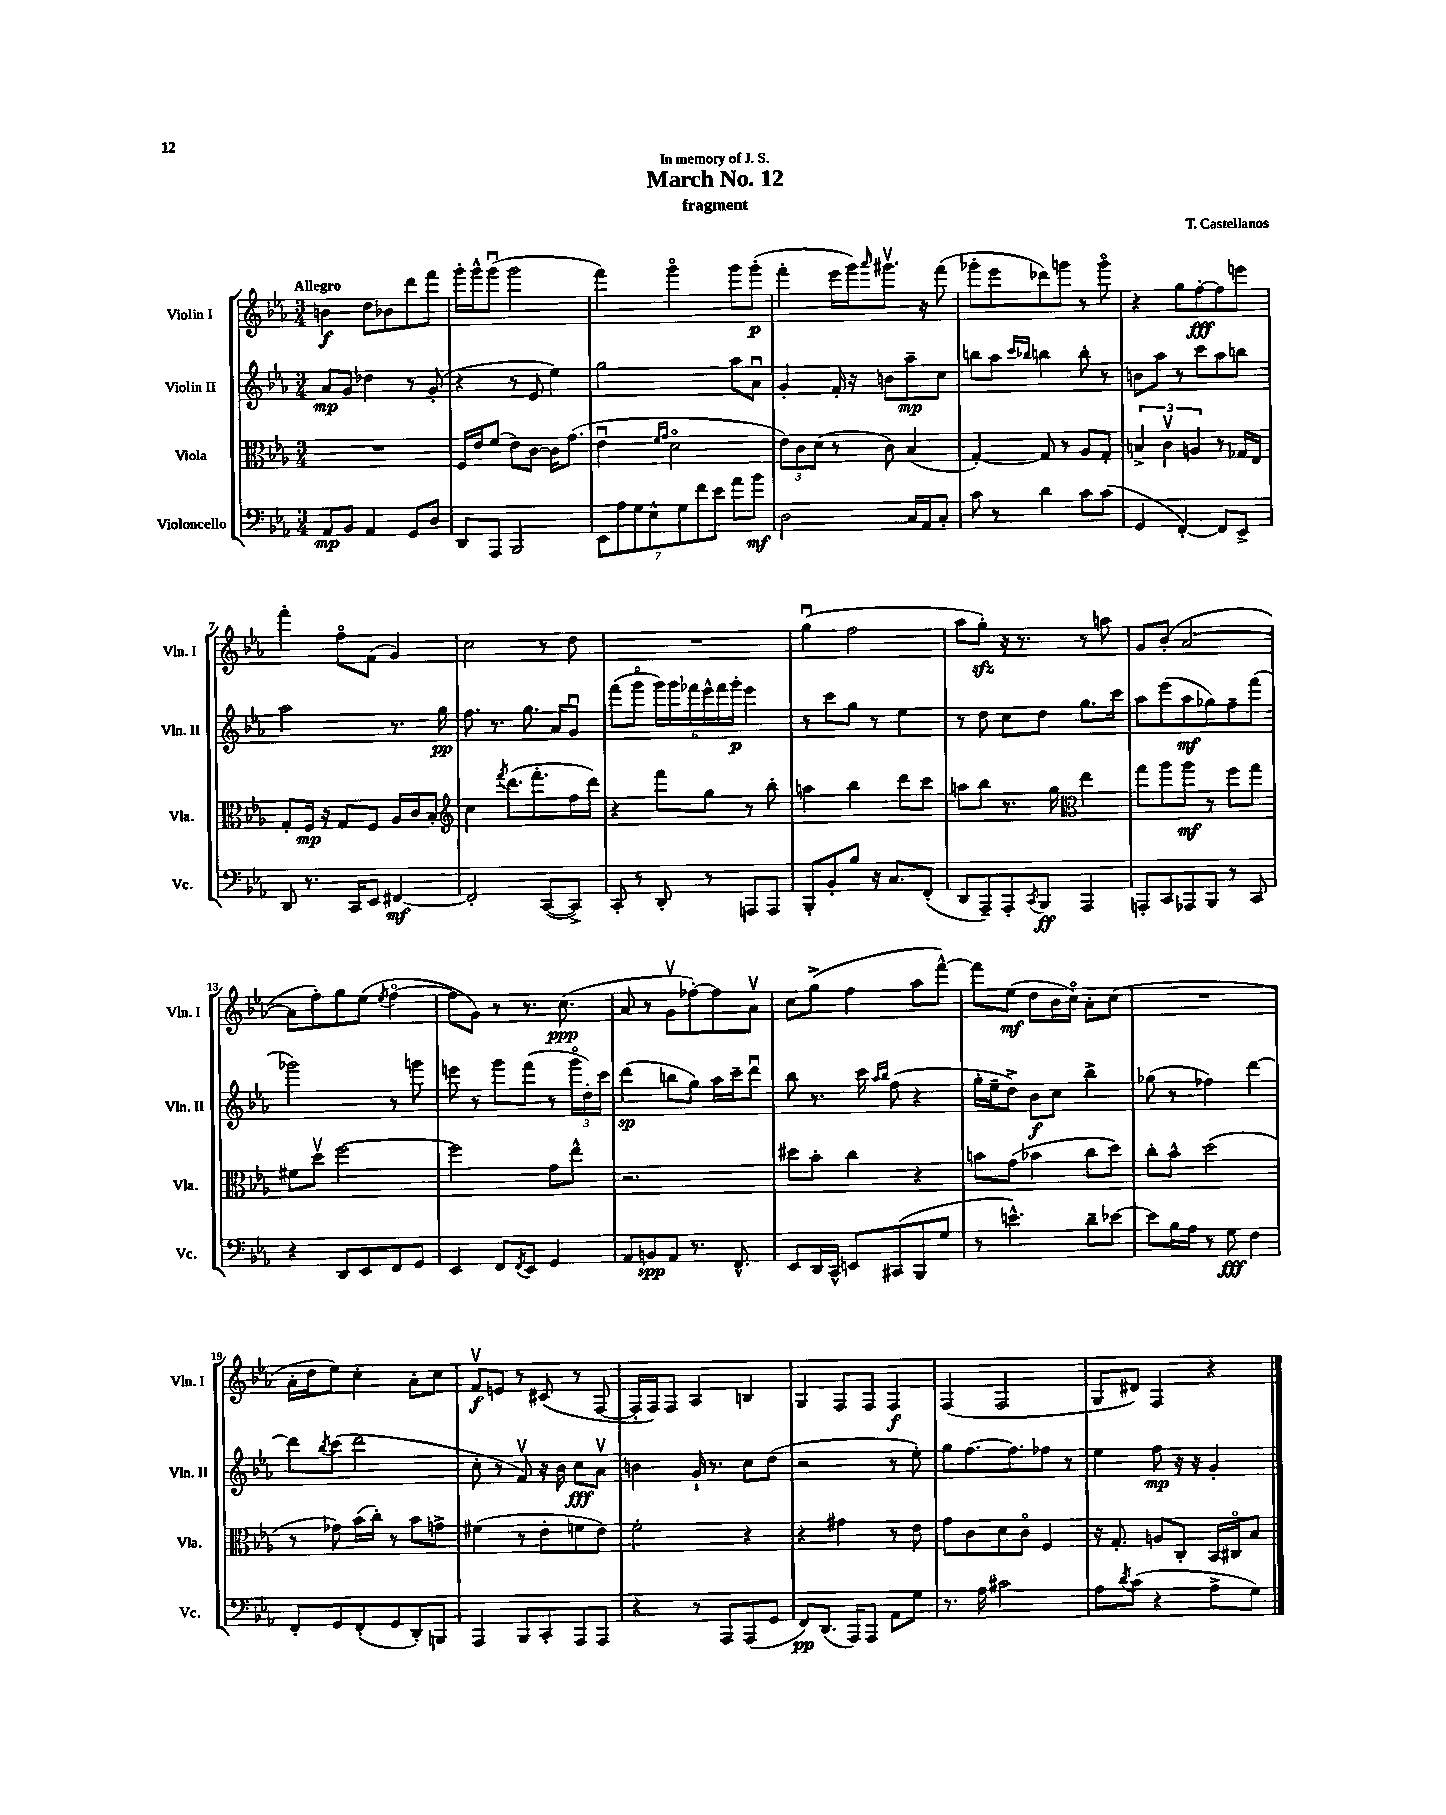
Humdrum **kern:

**kern	**kern	**kern	**kern
*staff4	*staff3	*staff2	*staff1
*clefF4	*clefC3	*clefG2	*clefG2
*k[b-e-a-]	*k[b-e-a-]	*k[b-e-a-]	*k[b-e-a-]
*M3/4	*M3/4	*M3/4	*M3/4
8AA-	2.r	8a-	4b
8BB-	.	8g	.
4AA-	.	4dd-	8dd
.	.	.	8b-
8GG	.	8r	8ddd
8D	.	(8g'	8fff
=	=	=	=
8DD	16F	4r	16ggg'
.	16e-	.	16ggg^^
8AAA-	(8f	.	(8gggu
2BBB-	8e-)	8r	2ggg
.	[8c	8e-	.
.	16c]	4ee-)	.
.	(8.g	.	.
=	=	=	=
14EE-	4e-u	2gg	4fff)
14A-	.	.	.
14G	.	.	.
14E-^^	.	.	.
.	16qqf	.	.
.	16qqg	.	.
.	2do	.	4gggo
14G	.	.	.
14f	.	.	.
14e-	.	.	.
8a-	.	8aa-	8ggg
8b-	.	8a-u	(8ggg'
=	=	=	=
2D	12e-)	4g'	4fff'
.	12c	.	.
.	(12d	.	.
.	8r	16f'	16eee-
.	.	16r	16ggg)
.	.	.	16qqaaa-
.	8c)	8b	8.ggg#v
16C	(4B-	8aa-~	.
16AA-	.	.	16r
8C'	.	8cc	(8fff
=	=	=	=
8c	[4G')	8bb	8ggg-'
8r	.	8aa-	8eee-
.	.	16qqccc	.
.	.	16qqbb-	.
4d	8G]	4bb	8ddd-)
.	8r	.	8ggg
8c	8A-	8bb'	8r
(8c	8G'	8r	8gggo
=	=	=	=
4GG	6B^	8b	4r
.	.	8aa-	.
.	6cv	.	.
[4FF')	.	8r	8gg
.	6A	.	.
.	.	8ccc	[8ff'
8FF]	8r	8aa-	8ff]
8EE-^	16G-	8bb	8eee
.	16E-	.	.
=	=	=	=
8DD	8G'	2aa-	4fff'
8.r	16F	.	.
.	16r	.	.
.	8G	.	8ffo
16CC	.	.	.
8EE-	8F	.	(8f
[4FF#	16A-	8.r	4g)
.	16c	.	.
.	8B-'	.	.
.	.	16gg	.
=	=	=	=
*	*clefG2	*	*
2FF#']	4cc	8.ff	2cc
.	.	8.r	.
.	8qfff	.	.
.	(8.ddd	.	.
.	.	8.gg	.
.	8.fff'	.	.
([8CC	.	.	8r
.	.	16a-	.
8CC^])	16ff	8gu	8dd
.	16ddd)	.	.
=	=	=	=
8CC'	4r	(8fff	2.r
8r	.	8gggo	.
8DD'	8fff	24ggg)	.
.	.	24ggg	.
.	.	24fff-	.
8r	8gg	24eee-^^	.
.	.	24fff-	.
.	.	24ggg'	.
8AAA	8r	4eee-	.
8AAA	8bb-'	.	.
=	=	=	=
8BBB-'	4aa	8r	(4ggu
8BB-'	.	8ccc	.
8B-	4bb-	8gg	2ff
16r	.	8r	.
8.C	.	.	.
.	8ddd	4ee-	.
(8FF'	8ccc	.	.
=	=	=	=
8DD	8aa	8r	8aa-
8AAA-~)	8bb-	8dd	8gg')
8AAA-'	8.r	8cc	16r
.	.	.	8.r
8qCC	.	.	.
8BBB-	.	8dd	.
.	16gg	.	.
*	*clefC3	*	*
4AAA-	4ee-	8.gg	8r
.	.	.	8aa
.	.	16ccc	.
=	=	=	=
8AAA'	8gg	8aa-	8g
8CC	8aa-	(8eee-	(8b-'
8AAA-	8aa-	8aa-	[2a-
8BBB-	8r	8gg-)	.
8r	8ff	8ff~	.
8CC	8gg	(8fff	.
=	=	=	=
4r	8f#	2ggg-)	8a-]
.	8ddv	.	8ff')
8DD	[2ff	.	8gg
8EE-	.	.	(8ee-
.	.	.	8qee-
8FF	.	8r	[4ffo
8GG	.	8ggg	.
=	=	=	=
4EE-	2ff]	8eee	8ff]
.	.	8r	8g)
8FF	.	8ggg	8r
8qFF	.	.	.
8EE-	.	(8fff	8.r
4GG	8g	8r	.
.	.	.	(8.cc
.	8ee-^^	24gggo	.
.	.	24dd')	.
.	.	24ccc	.
=	=	=	=
8AA-	2.r	(4ddd	8a-
8BB	.	.	8r
8AA-	.	8bb	8gv
8.r	.	8gg)	[8ff-')
.	.	16aa-	8ff-]
8.FF^^	.	16ccc~	.
.	.	8dddu	8a-v
=	=	=	=
8EE-	8dd#	8bb-	8cc
16DD	8b-'	8.r	(8gg^
16CC^^	.	.	.
8EE	4cc	.	4ff
.	.	16ccc	.
.	.	16qqaa-	.
.	.	16qqbb-	.
(8CC#	.	(8ff	.
8BBB-	4r	4r	8aa-
8G	.	.	[8fff^^)
=	=	=	=
8r	8b	16gg'	8fff]
.	.	16ee-~	.
4.e^^)	(8g	8dd^)	(8ee-
.	4b-	8b-	8dd
.	.	8cc	16b-
.	.	.	16cco)
8d~	8cc	4bb-^	8a-'
[8e-	8dd)	.	(8cc
=	=	=	=
8e-]	8cc'	(8gg-	2.r
16B-	8b-^^	8r	.
16A-	.	.	.
8r	(2dd	4ff-)	.
8G	.	.	.
4F	.	[4ddd	.
=	=	=	=
8FF'	8r	8ddd]	16a-'
.	.	.	16dd
.	.	8qbb-	.
8GG	8g-)	(8ccc	8ee-)
(8FF'	(16b-	2ddd	4cc'
.	16cc')	.	.
8GG	8r	.	.
8DD')	8b-	.	8a-'
8BBB	8g^	.	8cc
=	=	=	=
4AAA-	(4f#	8cc'	8fv
.	.	8r	8e
8BBB-	8r	8fv)	8r
8CC'	8e-'	16r	(8c#
.	.	16b-	.
8AAA-	8f	8cc	8r
8AAA-	8e-)	8a-v	[8F
=	=	=	=
4r	2f'	4b	16F']
.	.	.	16F)
.	.	.	8F
8r	.	16g`	4A-
.	.	8.r	.
8AAA-	.	.	.
(8AAA-	4r	8cc	4B
8GG	.	(8dd	.
=	=	=	=
8FF)	4r	2r	4G
(8.DD	.	.	.
.	4g#	.	8F
16AAA-)	.	.	.
8AAA-	.	.	8F
8AA-	8r	8r	4F
8G	8e-	8ee-')	.
=	=	=	=
8.r	8g	8gg	(4F
.	8c	[8.ff	.
16A-	.	.	.
2c#	8d	.	2F
.	.	8.ff]	.
.	8co	.	.
.	4F	8ff-	.
.	.	8r	.
=	=	=	=
8A-	16r	4ee-	8G
.	8.G'	.	.
8qd	.	.	.
(8c	.	.	8d#)
4r	8A	8ff	4F
.	8C'	16r	.
.	.	16r	.
8A-^	16BB-	4g'	4r
.	16C#o	.	.
8G)	8B-	.	.
==	==	==	==
*-	*-	*-	*-
